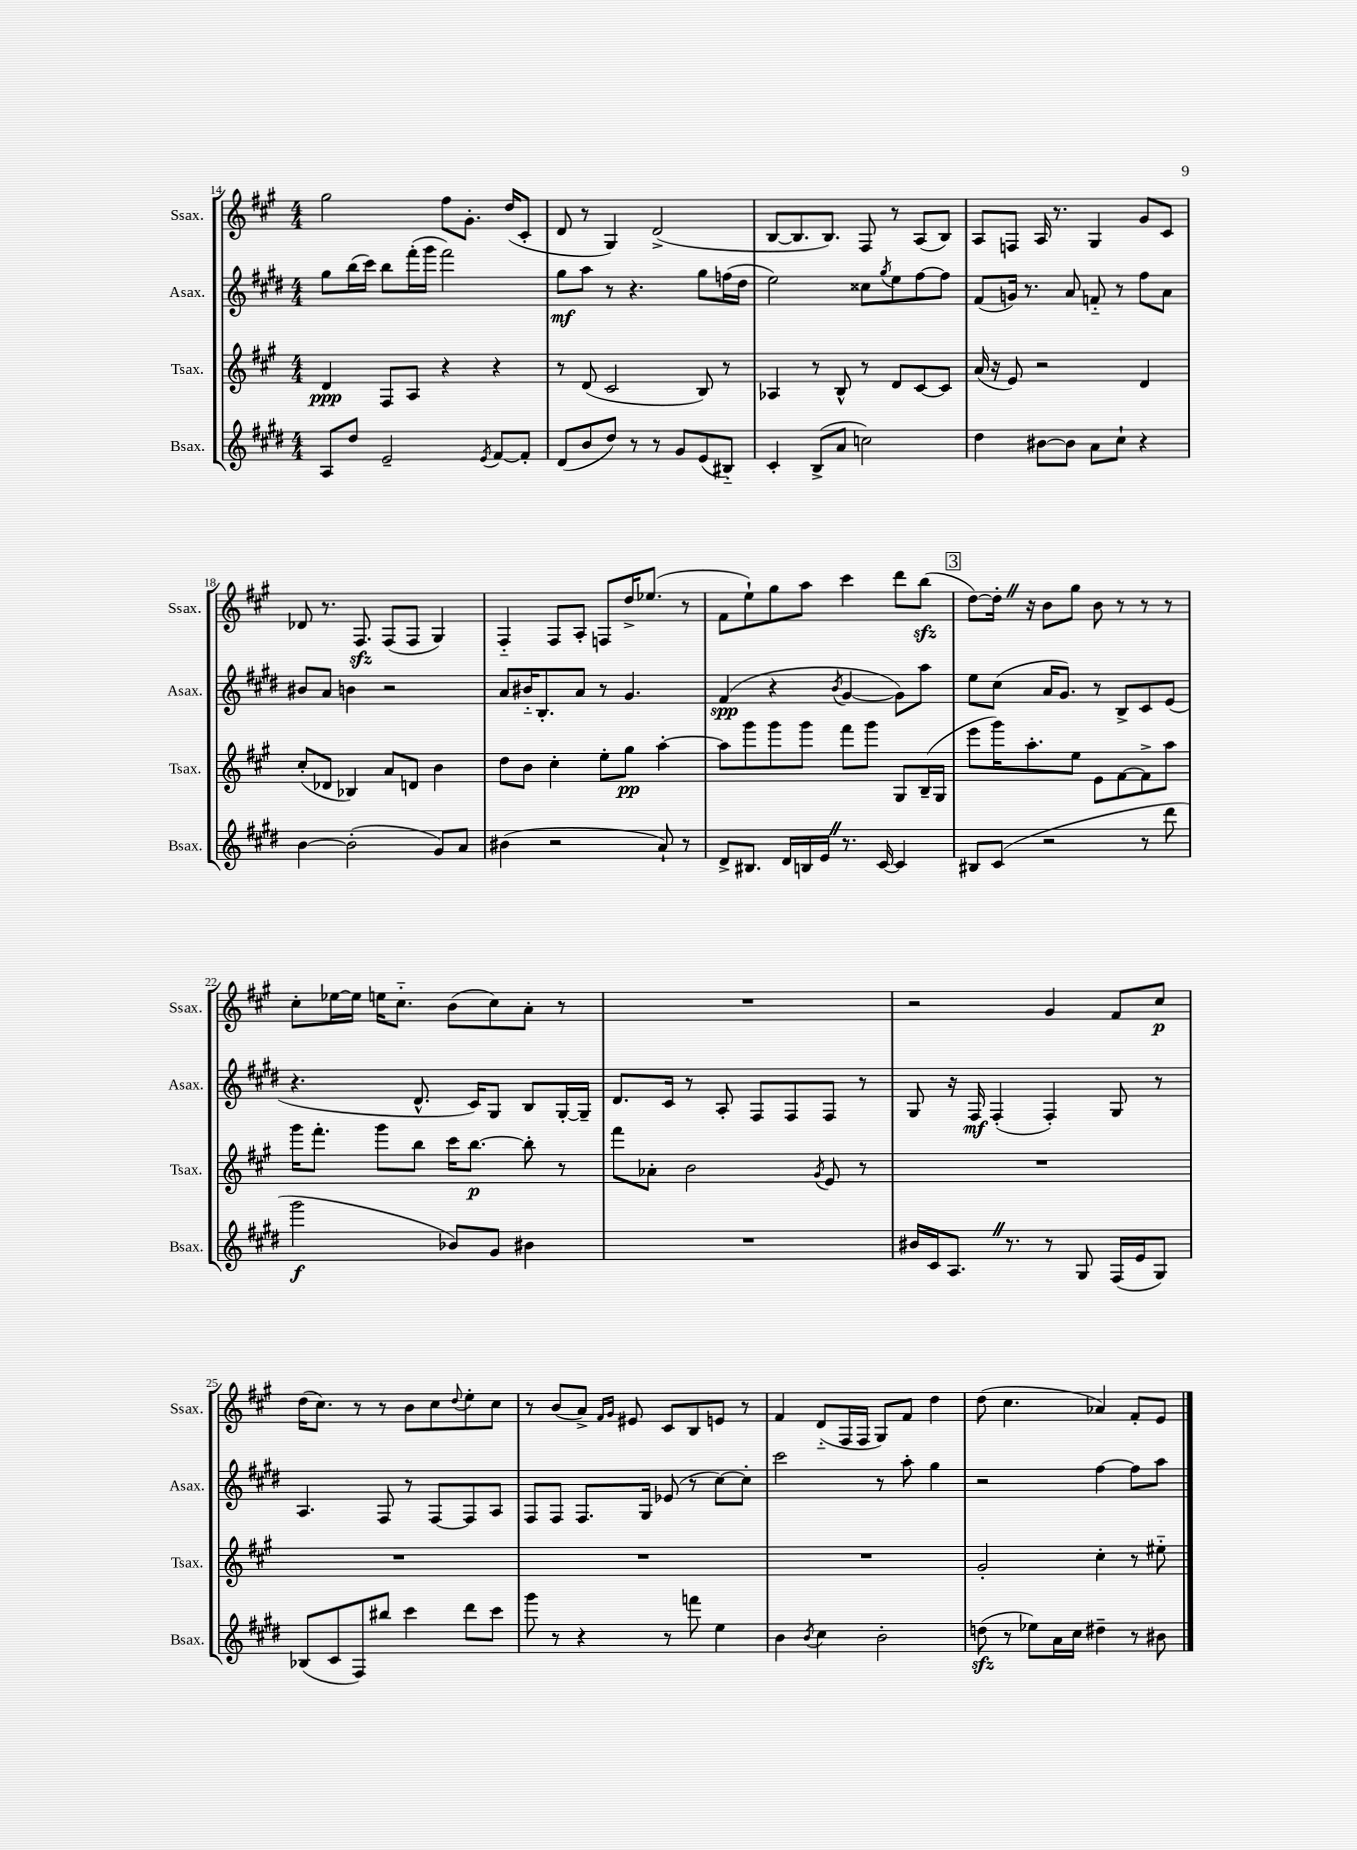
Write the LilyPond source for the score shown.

<<
\new StaffGroup <<
\new Staff = "s0" \with { instrumentName = "Ssax." shortInstrumentName = "Ssax." } {
    \clef treble \key a \major \numericTimeSignature \time 4/4
    gis''2 fis''8 gis'8.-. d''16( cis'8-. |
    d'8 r8 gis4) d'2->( |
    b8~ b8. b8.) fis8 r8 a8( b8) |
    a8 f8 a16 r8. gis4 gis'8 cis'8 |
    des'8 r8. fis8.\sfz fis8( fis8 gis4) |
    fis4-_ fis8 a8-. f8 d''16-> ees''8.( r8 |
    fis'8 e''8-!) gis''8 a''8 cis'''4 d'''8 b''8\sfz( |
    \mark \markup { \box "3" } d''8~) d''16-. \once \override BreathingSign.text = \markup { \musicglyph "scripts.caesura.straight" } \breathe r16 b'8 gis''8 b'8 r8 r8 r8 |
    cis''8-. ees''16~ ees''16 e''16 cis''8.-_ b'8( cis''8) a'8-. r8 |
    R1 |
    r2 gis'4 fis'8 cis''8\p |
    d''16( cis''8.) r8 r8 b'8 cis''8 \appoggiatura { d''8 } e''8-. cis''8 |
    r8 b'8( a'8->) \grace { fis'16 gis'16 } eis'8 cis'8 b8 e'8 r8 |
    fis'4 d'8-_( fis16 fis16 gis8) fis'8 d''4 |
    d''8( cis''4. aes'4) fis'8-. e'8 \bar "|." |
}
\new Staff = "s1" \with { instrumentName = "Asax." shortInstrumentName = "Asax." } {
    \clef treble \key e \major \numericTimeSignature \time 4/4
    gis''8 b''16( cis'''16) b''8 fis'''16-.( gis'''16 fis'''2) |
    gis''8\mf a''8 r8 r4. gis''8 f''16( dis''16 |
    e''2) cisis''8 \acciaccatura { gis''8 } e''8 fis''8~ fis''8 |
    fis'8( g'16) r8. a'8 f'8-_ r8 fis''8 a'8 |
    bis'8 a'8 b'4 r2 |
    a'8 bis'16-_ b8.-. a'8 r8 gis'4. |
    fis'4\spp( r4 \acciaccatura { b'8 } gis'4~ gis'8) a''8 |
    \mark \markup { \box "3" } e''8 cis''8( a'16 gis'8.) r8 b8-> cis'8 e'8( |
    r4. dis'8.-^ cis'16) gis8 b8 gis16~-. gis16-- |
    dis'8. cis'16 r8 a8-. fis8 fis8 fis8 r8 |
    gis8 r16 fis16\mf fis4-.( fis4-.) gis8 r8 |
    a4. fis8 r8 fis8~ fis8 a8 |
    fis8 fis8 fis8. gis16 ees'8( r8 cis''8~) cis''8-. |
    cis'''2 r8 a''8-. gis''4 |
    r2 fis''4~ fis''8 a''8 \bar "|." |
}
\new Staff = "s2" \with { instrumentName = "Tsax." shortInstrumentName = "Tsax." } {
    \clef treble \key a \major \numericTimeSignature \time 4/4
    d'4\ppp fis8 a8 r4 r4 |
    r8 d'8( cis'2 b8) r8 |
    aes4 r8 b8-^ r8 d'8 cis'8~ cis'8 |
    a'16( r16 e'8) r2 d'4 |
    cis''8-.( des'8 bes4) a'8 d'8 b'4 |
    d''8 b'8 cis''4-. e''8-. gis''8\pp a''4~-. |
    a''8 gis'''8 gis'''8 gis'''8 fis'''8 gis'''8 gis8 b16--( gis16 |
    \mark \markup { \box "3" } e'''8 gis'''16) a''8.-. e''8 e'8 fis'8~ fis'8-> a''8 |
    gis'''16 fis'''8.-. gis'''8 b''8 cis'''16 b''8.~\p b''8-. r8 |
    fis'''8 aes'8-. b'2 \acciaccatura { gis'8 } e'8 r8 |
    R1 |
    R1 |
    R1 |
    R1 |
    gis'2-. cis''4-. r8 eis''8-_ \bar "|." |
}
\new Staff = "s3" \with { instrumentName = "Bsax." shortInstrumentName = "Bsax." } {
    \clef treble \key e \major \numericTimeSignature \time 4/4
    a8 dis''8 e'2-- \acciaccatura { e'8 } fis'8~ fis'8-. |
    dis'8( b'8 dis''8) r8 r8 gis'8 e'8( bis8-_) |
    cis'4-. b8->( a'8 c''2) |
    dis''4 bis'8~ bis'8 a'8 cis''8-! r4 |
    b'4~ b'2-.( gis'8) a'8 |
    bis'4( r2 a'8-!) r8 |
    dis'8-> bis8. dis'16 b16 e'16 \once \override BreathingSign.text = \markup { \musicglyph "scripts.caesura.straight" } \breathe r8. cis'16~ cis'4 |
    \mark \markup { \box "3" } bis8 cis'8( r2 r8 dis'''8 |
    gis'''2\f bes'8) gis'8 bis'4 |
    R1 |
    bis'16 cis'16 a8. \once \override BreathingSign.text = \markup { \musicglyph "scripts.caesura.straight" } \breathe r8. r8 gis8 fis16( e'16 gis8) |
    bes8( cis'8 fis8) bis''8 cis'''4 dis'''8 cis'''8 |
    gis'''8 r8 r4 r8 f'''8 e''4 |
    b'4 \acciaccatura { b'8 } cis''4 b'2-. |
    d''8\sfz( r8 ees''8) a'16 cis''16 dis''4-- r8 bis'8 \bar "|." |
}
>>
>>
\layout { \context { \Score currentBarNumber = #14 } }
